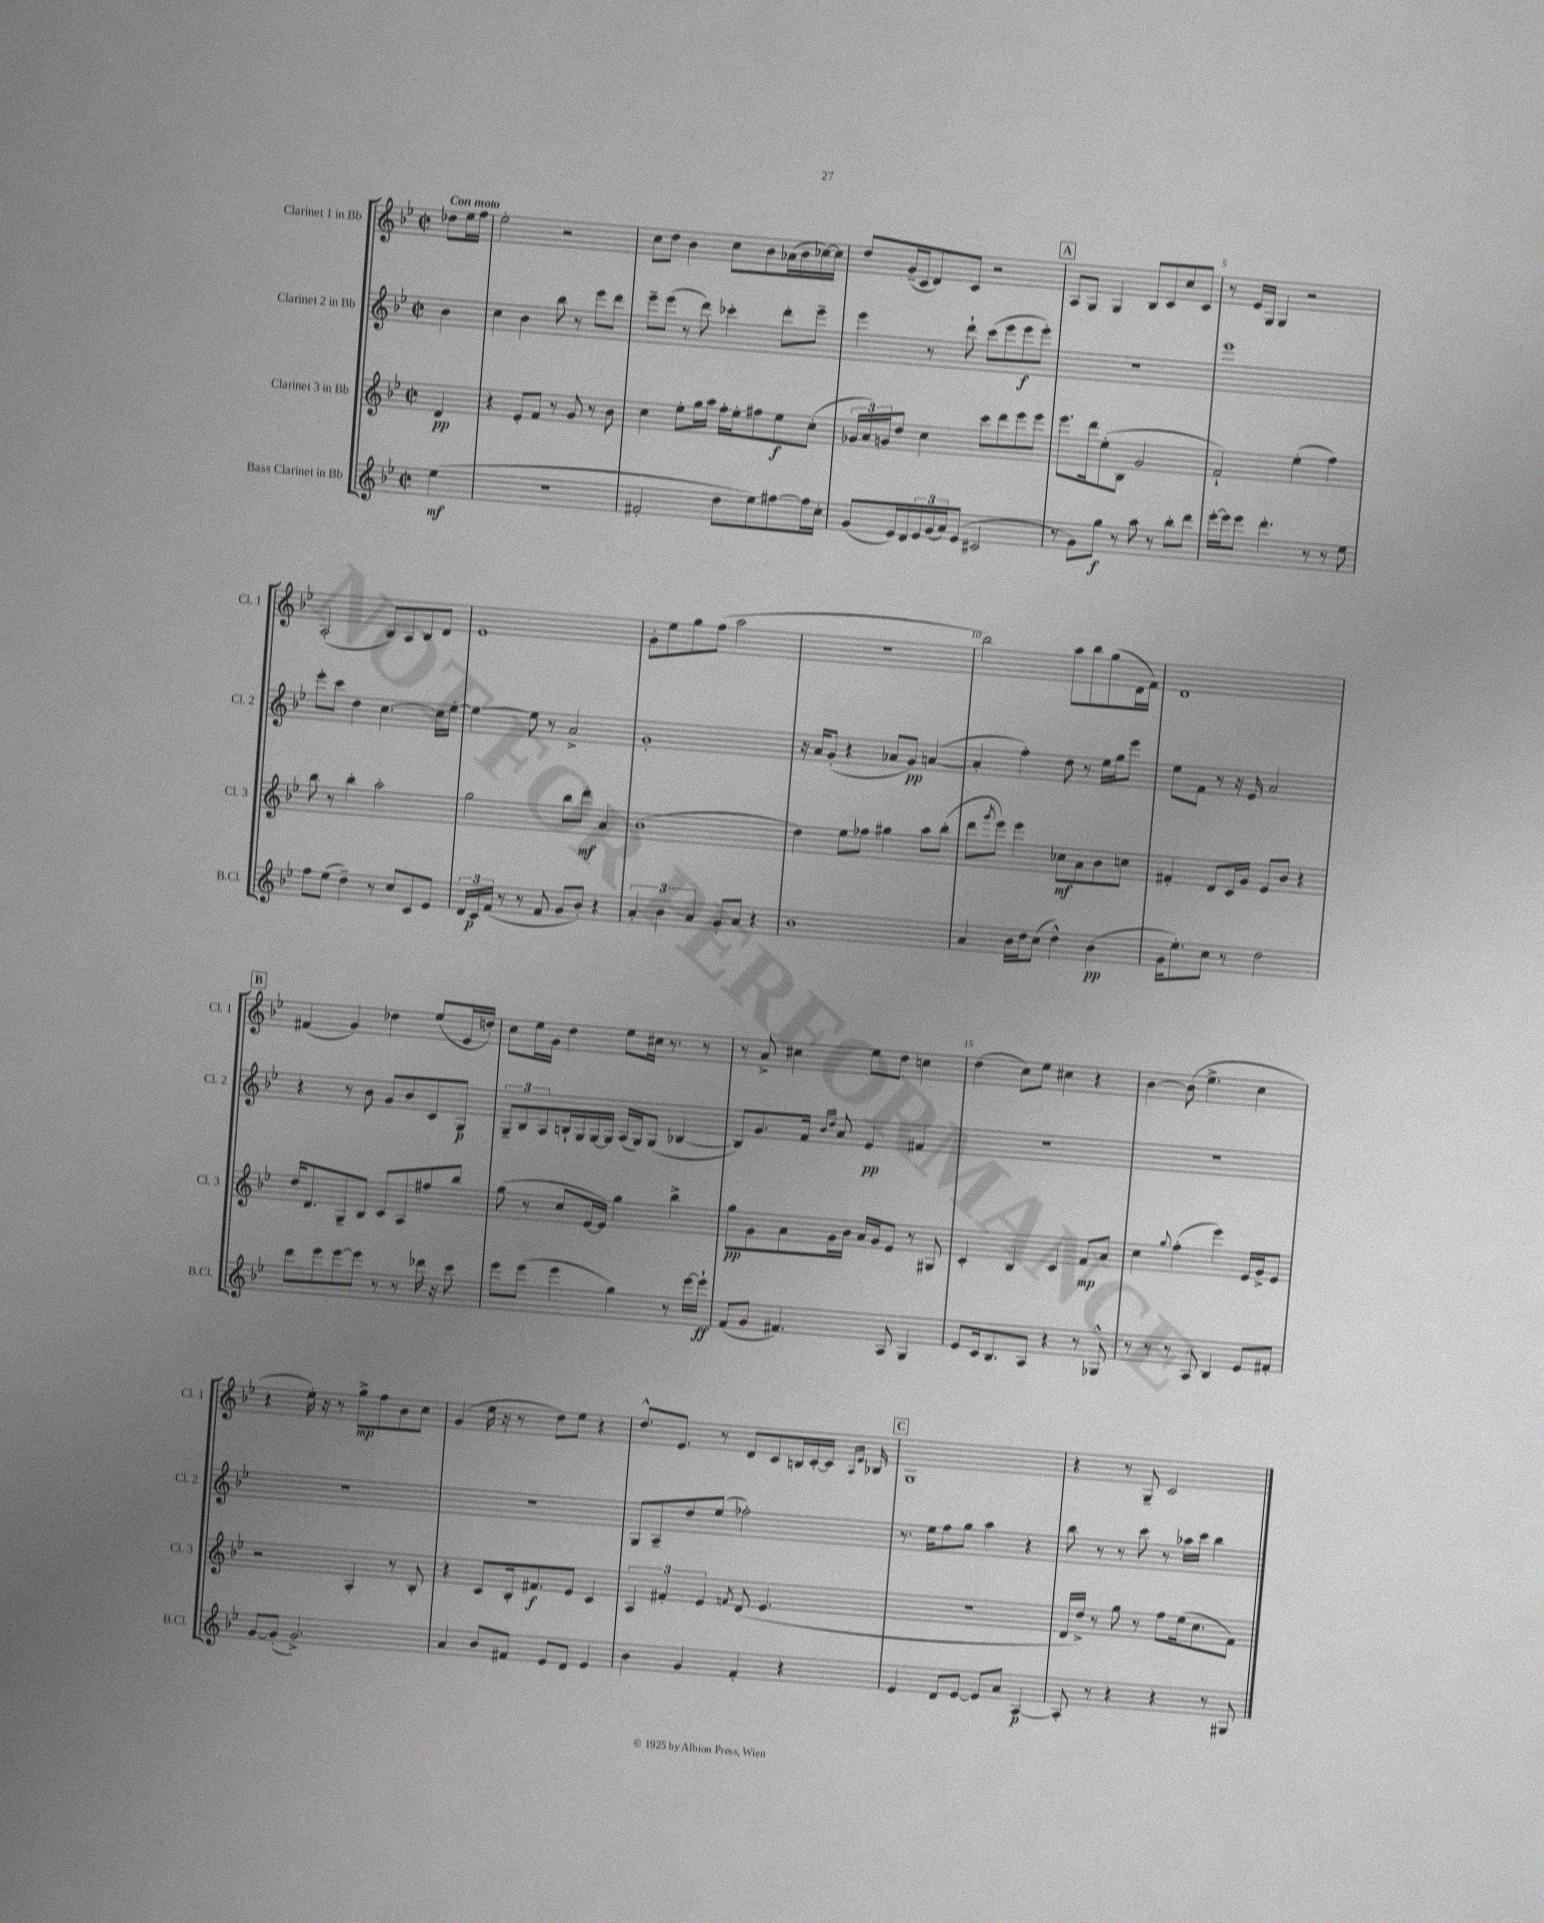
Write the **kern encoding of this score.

**kern	**kern	**kern	**kern
*staff4	*staff3	*staff2	*staff1
*clefG2	*clefG2	*clefG2	*clefG2
*k[b-e-]	*k[b-e-]	*k[b-e-]	*k[b-e-]
*M2/2	*M2/2	*M2/2	*M2/2
*met(c|)	*met(c|)	*met(c|)	*met(c|)
(4ee-	4d	4b-	8dd-
.	.	.	16ee-
.	.	.	16ff
=	=	=	=
1r	4r	4cc	2ee-'
.	8e-'	4b-	.
.	8f	.	.
.	8r	8bb-	2r
.	8g	8r	.
.	8r	8eee-	.
.	8b-	8ddd	.
=	=	=	=
2f#'	4cc	8eee-~	8cc
.	.	(8eee-	8dd
.	8ee-'	8r	4b-
.	16gg	8ddd)	.
.	16aa	.	.
8dd	16ff'	4ccc-'	8cc
.	16ee-'	.	.
8ee-)	8ff#	.	8b-
[8ff#	8ee-	8ddd'	(16a-
.	.	.	16b-
16ff#]	(8cc'	8eee-~	[16cc-)
16cc'	.	.	16cc-]
=	=	=	=
(8g	24g-	4eee-	8dd
.	24a)	.	.
.	24g	.	.
16e-)	8dd	.	(16g~
16d	.	.	16c
24e-	4cc	8r	8d)
(24g	.	.	.
24a)	.	.	.
(8e-	.	8ddd`	8c
2c#	8ccc	(8ccc	2r
.	8ddd	8eee-	.
.	8eee-	8eee-	.
.	8eee-	8eee-')	.
=	=	=	=
8r	8.eee-	1r	8A
8g)	.	.	8G
.	16ddd	.	.
8gg	(8ee-'	.	4G
8r	8B-	.	.
8aa	2g	.	8B-
8r	.	.	8c
8bb-'	.	.	8cc
8ddd	.	.	8c
=	=	=	=
[16eee-'	2f`)	1eee-	8r
16eee-]	.	.	.
8eee-	.	.	16e-
.	.	.	16G
4.ddd'	.	.	4G
.	(4ee-'	.	2r
8r	.	.	.
8r	4ff)	.	.
8ee-	.	.	.
=	=	=	=
8ff	8bb-	8eee-'	(2A'
(8ee-	8r	8ccc	.
4dd~)	4bb-'	4dd	.
8r	2aa'	[4.cc	8B-)
8cc	.	.	8A
8c	.	.	8B-
8e-	.	16cc]	8d
.	.	[16ee-'	.
=	=	=	=
24d	2gg	4ee-_	1e-
24c	.	.	.
(24f	.	.	.
8r	.	.	.
8r	.	8ee-]	.
8f	.	8r	.
8g	8bb-	2a^	.
8b-')	8ddd'	.	.
4r	4a	.	.
=	=	=	=
6a'	(1b-	1g'	8g'
.	.	.	8ee-
6b-	.	.	.
.	.	.	8gg
6a	.	.	.
.	.	.	(8ff
8g'	.	.	2aa
8a	.	.	.
4r	.	.	.
=	=	=	=
1b-	4dd)	16r	1r
.	.	16a	.
.	.	(8g'	.
.	8ee-	4r	.
.	8ff-	.	.
.	4gg#	8a-	.
.	.	8g)	.
.	8aa	([4a	.
.	(8bb-'	.	.
=	=	=	=
4a	8ddd	4a']	2bb-)
.	8qggg	.	.
.	8eee-)	.	.
16b-	4eee-	4ff')	.
16dd	.	.	.
(8cc	.	.	.
4dd^^)	8cc-	8dd	8aa
.	8a	8r	8bb-
(4b-	8b-	16ee-	(8gg
.	.	16gg	.
.	8cc	8eee-	16d
.	.	.	16f)
=	=	=	=
16g	4f#'	8ee-	1d
8.ee-')	.	.	.
.	.	8f	.
8cc	8d	8r	.
8r	16c	16r	.
.	16g	16e-	.
2dd	8e-	2a	.
.	8b-	.	.
.	4r	.	.
=	=	=	=
8ddd	16dd	4r	(4f#
.	8.d	.	.
8eee-	.	.	.
[8eee-	8G~	8r	4g)
8eee-]	8B-	8b-	.
8r	8c	8g	4dd-
8r	8A	8b-	.
16ddd-	8ff#	8c	(8ee-
16r	.	.	.
8ccc	8bb-	8G	16e-
.	.	.	16dd')
=	=	=	=
8eee-	(8gg	12G~	8cc
.	.	12B-	.
(8eee-	8r	.	16ee-
.	.	12A	.
.	.	.	16g
4eee-	8cc	16B`	4dd
.	.	16G	.
.	[16e-	[16G	.
.	16e-])	16G]	.
4gg)	4gg	(16A	8ee-
.	.	16G)	.
.	.	(8G	16cc#
.	.	.	8.r
8r	4bb-^	[4B-	.
[16eee-	.	.	8r
16eee-`]	.	.	.
=	=	=	=
(8f	8gg	8B-])	8r
8g	8g	8.g	8a^
4.f#)	8a	.	4cc#
.	.	16f	.
.	.	16qqb-	.
.	.	16qqdd	.
.	16g	8a	.
.	16b-	.	.
.	16a	4e-	8ee-
.	16g	.	.
8A	8e-	.	8dd
4G	8r	4f#	4cc
.	8G#	.	.
=	=	=	=
8e-	4c'	1r	(4dd
16c	.	.	.
8.B-	.	.	.
.	4B-	.	8cc)
8A	.	.	8ee-
4r	4c	.	4cc#
8r	8f	.	4r
8G-^^	8a	.	.
=	=	=	=
8r	4cc	1r	[4b-
8r	.	.	.
.	8qqgg	.	.
8r	(4ff'	.	(8b-]
8A	.	.	4.ee-^
4B-	4eee-)	.	.
8e-	16e-	.	4cc
.	16g^	.	.
8f#'	8e-	.	.
=	=	=	=
[8g	2r	1r	4r
(8g']	.	.	.
2.g^)	.	.	16ee-')
.	.	.	16r
.	.	.	8r
.	4A'	.	8gg^
.	.	.	8ff
.	8r	.	8b-
.	8B-'	.	8cc
=	=	=	=
4a	4r	1r	(4g
8b-	8c	.	16ee-
.	.	.	16r
8f#	16B-'	.	8r
.	8.f#	.	.
8e-	.	.	8dd)
8d	8e-	.	8ee-
4e-	4c	.	4r
=	=	=	=
4b-	6A	8G	8.dd^^
.	.	8A~	.
.	6f#'	.	.
.	.	.	8.e-
4g	.	8dd	.
.	6e-	.	.
.	.	(8ee-	8r
.	8qf	.	.
4f'	(8d	2ff-')	8d
.	4.e-	.	8c
4r	.	.	16B
.	.	.	[16c'
.	.	.	16c]
.	.	.	16qqA
.	.	.	16qqe-
.	.	.	16B-
=	=	=	=
4e-	1r	8.r	1G
.	.	16ee-	.
8d	.	8ff	.
[8e-	.	8gg	.
8e-]	.	4aa	.
8a	.	.	.
[4A	.	4r	.
=	=	=	=
8A']	16d	8bb-	4r
.	16dd^)	.	.
8r	8r	8r	.
4r	8gg	8r	8r
.	8r	8ccc	8G~
4r	8ff	8r	2c
.	(16ee-	16aa-	.
.	8.cc	16ccc	.
8r	.	4bb-	.
8G#	8f)	.	.
==	==	==	==
*-	*-	*-	*-
